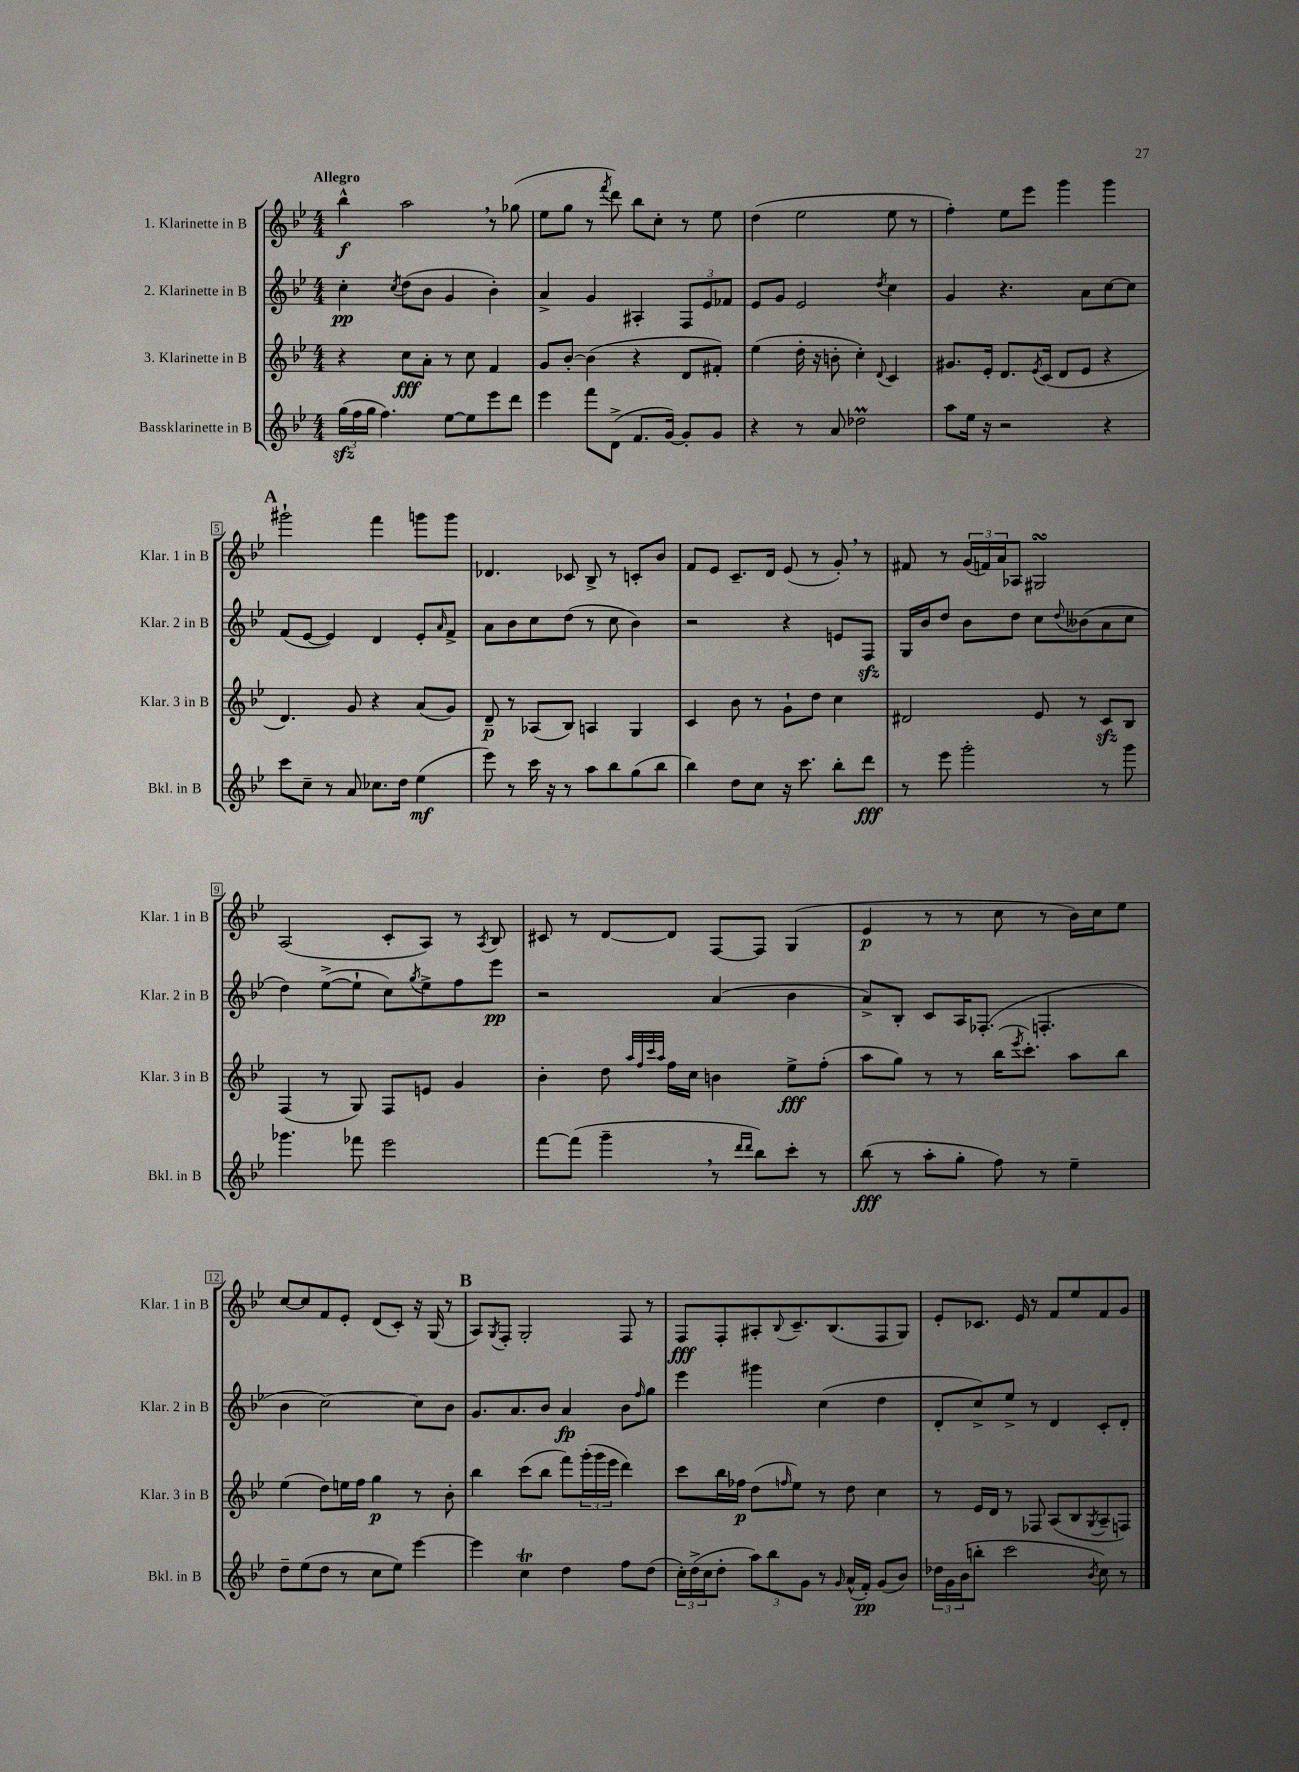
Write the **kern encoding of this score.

**kern	**kern	**kern	**kern
*staff4	*staff3	*staff2	*staff1
*clefG2	*clefG2	*clefG2	*clefG2
*k[b-e-]	*k[b-e-]	*k[b-e-]	*k[b-e-]
*M4/4	*M4/4	*M4/4	*M4/4
(24gg	4r	4cc'	4bb-^^
24ff	.	.	.
24gg	.	.	.
4.ff)	.	.	.
.	.	8qcc	.
.	8cc	(8dd	2aa
.	8a'	8b-	.
[8ee-	8r	4g	.
8ee-]	8cc	.	.
8eee-	4f	4b-')	8r
8ddd	.	.	(8gg-
=	=	=	=
4eee-	8g	4a^	8ee-
.	[8b-'	.	8gg
8fff	(4b-]	4g	8r
.	.	.	8qfff
(8d^	.	.	8ddd)
8.f	4r	4A#'	8bb-
.	.	.	8cc'
[16g)	.	.	.
8g']	8d	12F	8r
.	.	12e-	.
8g	8f#')	.	8ee-
.	.	12f-	.
=	=	=	=
4r	(4ee-	8e-	(4dd
.	.	8g	.
8r	16dd'	2e-	2ee-
.	16r	.	.
8a	8b'	.	.
2dd-	4cc')	.	.
.	8qqd	8qdd	.
.	4c	4cc	8ee-
.	.	.	8r
=	=	=	=
8aa	8.g#	4g	4ff')
16ee-	.	.	.
16r	16e-'	.	.
2r	8.d	4.r	8ee-
.	.	.	8eee-
.	8qe-	.	.
.	(16c	.	.
.	8d	.	4ggg
.	8e-	8a	.
4r	4r	[8cc	4ggg
.	.	8cc]	.
=	=	=	=
8ccc	4.d)	(8f	2ggg#`
8cc~	.	[8e-	.
8r	.	4e-])	.
8a	8g	.	.
8.cc-	4r	4d	4fff
16dd	.	.	.
(4ee-	(8a	8e-'	8ggg
.	.	16qqa	.
.	8g)	8f^	8ggg
=	=	=	=
8eee-)	8d~	8a	4.d-
8r	8r	8b-	.
16ccc	(8A-	8cc	.
16r	.	.	.
8r	8B-)	(8dd	8c-
8aa	4A	8r	8B-^
8bb-	.	8cc	8r
(8gg	4G	4b-)	8c'
8bb-	.	.	8b-
=	=	=	=
4bb-)	4c	2r	8f
.	.	.	8e-
8dd	8b-	.	8.c~
8cc	8r	.	.
.	.	.	16d
16r	8g`	4r	(8e-
8.ccc	.	.	.
.	8dd	.	8r
8bb-'	4cc	8e	8g')
8ddd	.	8F	8r
=	=	=	=
8r	2d#	16G	8f#
.	.	16b-	.
8eee-	.	8dd	8r
2ggg'	.	8b-	(24g
.	.	.	24f)
.	.	.	24a
.	.	8dd	8A-
.	8e-	8cc	2G#
.	.	8qqdd	.
.	8r	(8b--	.
8r	8c	8a	.
8ggg	8B-	8cc	.
=	=	=	=
4.ggg-	(4F	4dd)	(2A
.	8r	([8ee-^	.
8fff-	8G)	8ee-`]	.
2eee-	8F	8cc)	8c'
.	.	8qgg	.
.	8e	8ee-^	8A)
.	4g	8ff	8r
.	.	.	8qA
.	.	8eee-	8B-
=	=	=	=
[8fff	4b-'	2r	8c#
(8fff]	.	.	8r
4ggg~	8dd	.	[8d
.	32qqaa	.	.
.	32qqff	.	.
.	32qqccc	.	.
.	32qqaa	.	.
.	16ff	.	8d]
.	16cc	.	.
8r	4b	(4a	[8F
16qqddd	.	.	.
16qqddd	.	.	.
8bb-)	.	.	8F]
8ccc'	8ee-^	4b-	(4G
8r	(8ff'	.	.
=	=	=	=
(8bb-	8aa	8a^)	4e-
8r	8gg)	8B-'	.
8aa'	8r	8c	8r
8gg'	8r	16A	8r
.	.	(8.F-'	.
8ff)	(16bb-	.	8cc
.	8qeee-	.	.
.	8.ccc')	.	.
8r	.	4.F'	8r
4ee-~	8aa	.	16b-)
.	.	.	16cc
.	8bb-	.	8ee-
=	=	=	=
8dd~	(4ee-	4b-	[8cc
(8ee-	.	.	8cc]
8dd	8dd)	[2cc)	8f
8r	16ee	.	8e-'
.	16ff	.	.
8cc	4gg	.	(8d
8ee-)	.	.	8c')
[4eee-	8r	8cc]	16r
.	.	.	(16G
.	8b-'	8b-	8r
=	=	=	=
4eee-]	4bb-	8.g	8A)
.	.	.	8qG
.	.	.	8F'
.	.	8.a	.
4cc	(8ccc	.	2G'
.	8bb-	8b-	.
4dd	8fff)	4a	.
.	(24ggg'	.	.
.	24ggg	.	.
.	24eee-	.	.
8ff	4ddd)	8b-	8F
.	.	16qqff	.
(8dd	.	8gg	8r
=	=	=	=
24cc')	8ccc	4eee-	8F
(24dd^	.	.	.
24cc	.	.	.
8dd'	16bb-	.	8F'
.	16ff-	.	.
12aa)	(8dd	4ggg#	8A#'
12bb-	.	.	.
.	16qqff	.	8qqB-
.	8ee-)	.	8.c~
12g	.	.	.
8r	8r	(4cc	.
.	.	.	(8.B-
16qqg	.	.	.
(16a^^	8dd	.	.
16f')	.	.	.
(8g	4cc	4dd	8F
8b-)	.	.	8G)
=	=	=	=
24dd-	8r	8d'	8e-'
24g	.	.	.
(24b-	.	.	.
8bb'	16e-	8cc^)	8.c-
.	16d	.	.
2ccc	8r	8ee-^	.
.	.	.	16e-
.	8F-	8r	8r
.	(8A	4d	8f
.	8B-	.	8ee-
8qb-	8qG	.	.
8cc)	8A~	8c'	8f
8r	8F)	8d'	8g
==	==	==	==
*-	*-	*-	*-
